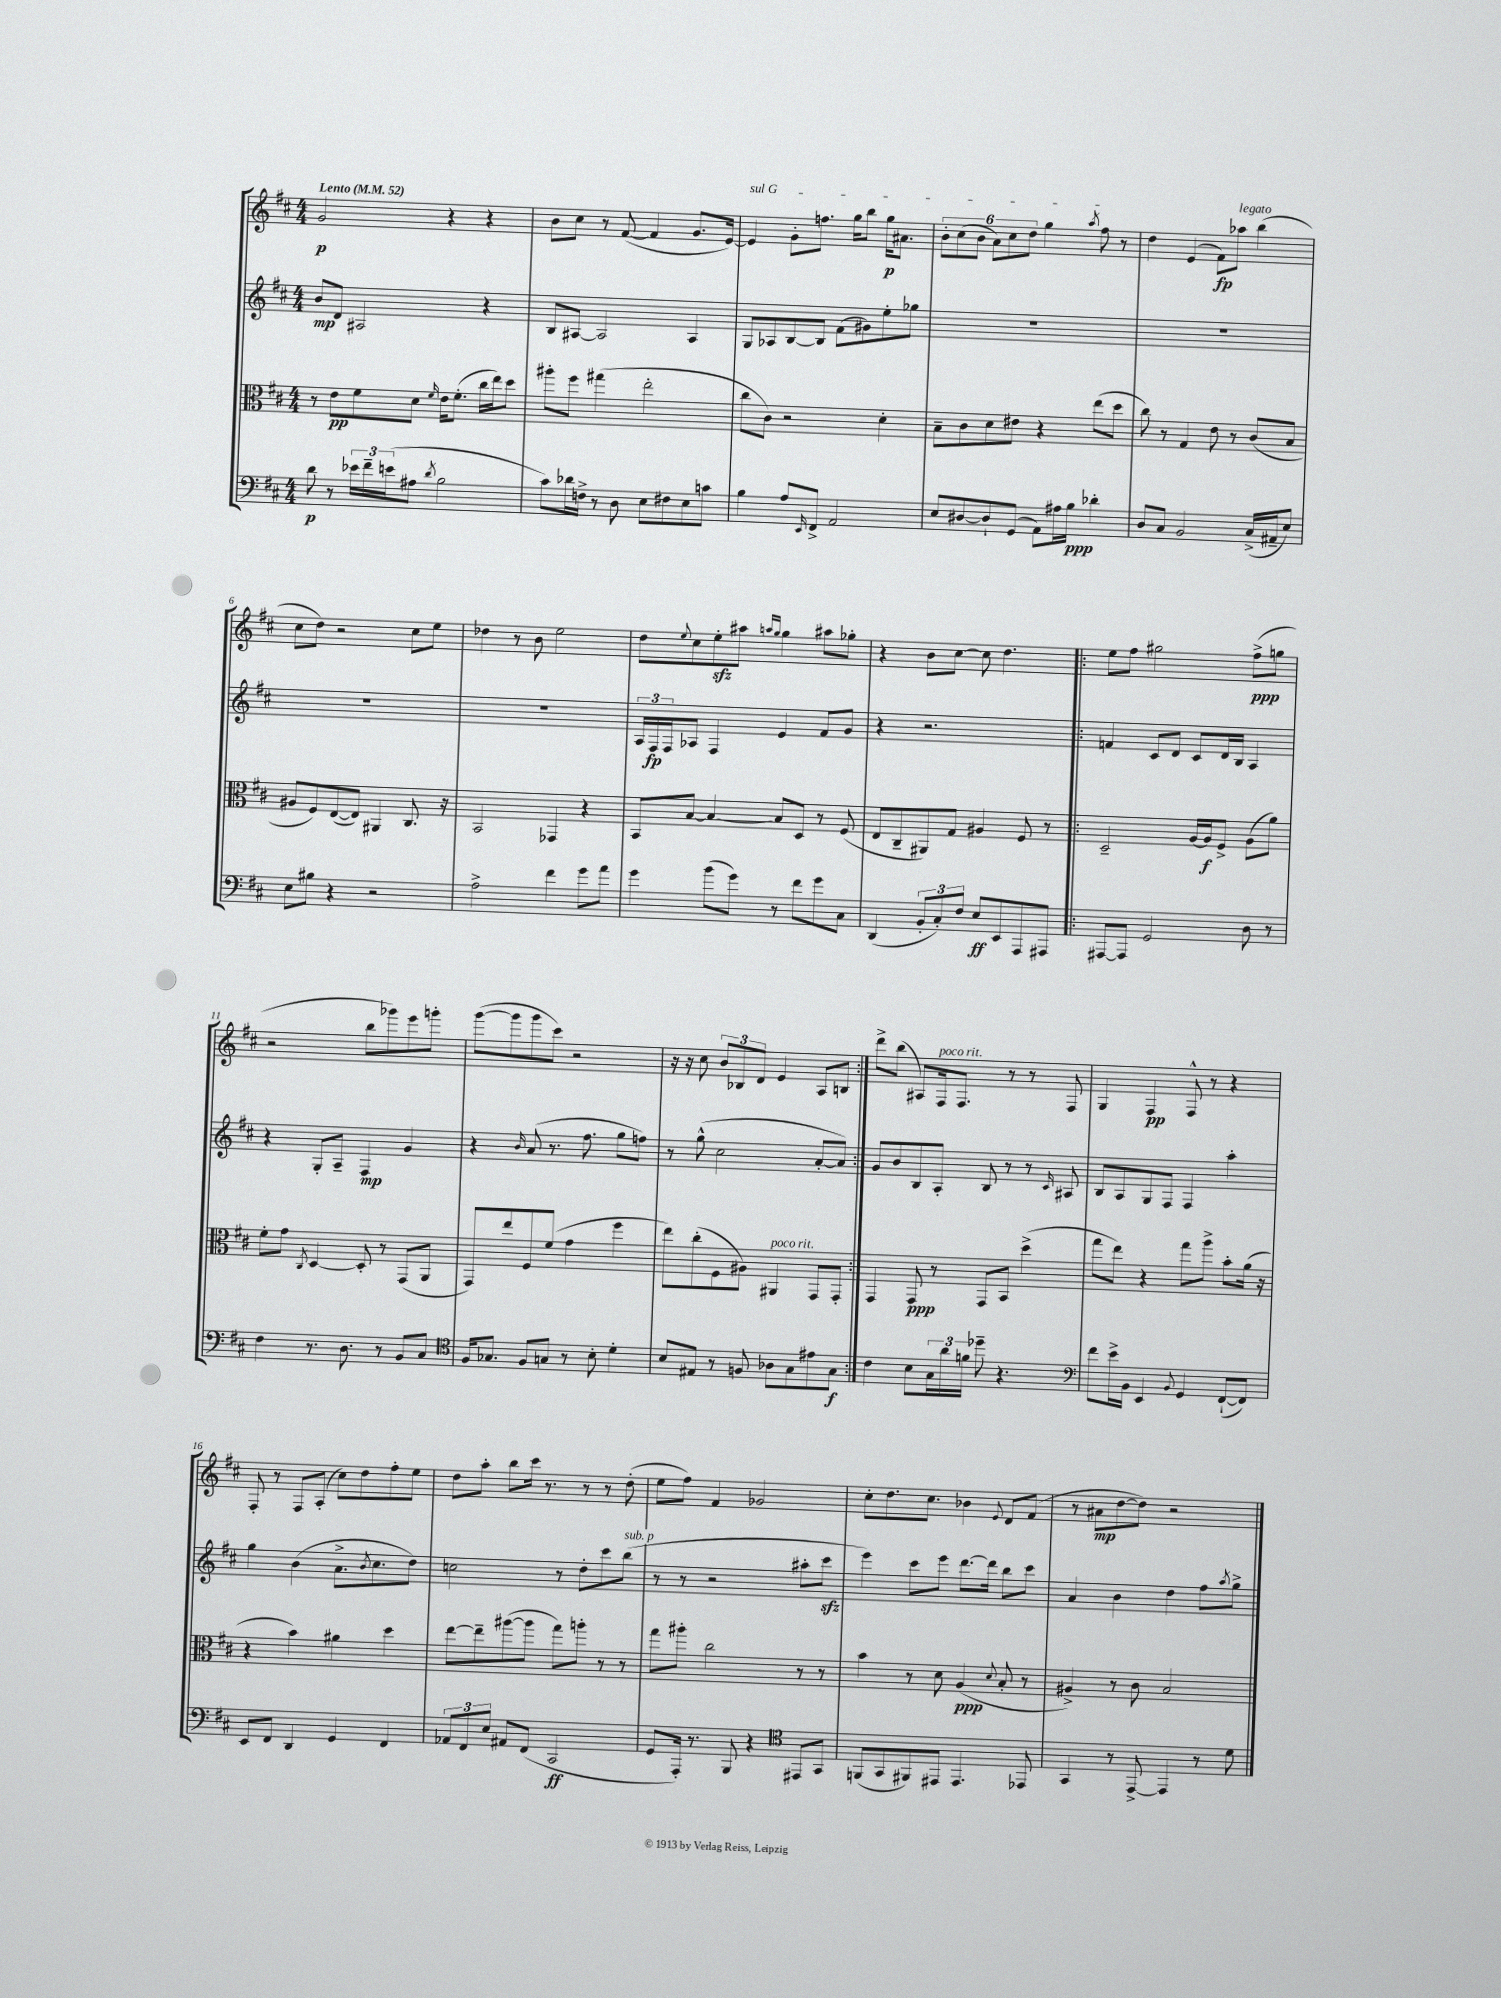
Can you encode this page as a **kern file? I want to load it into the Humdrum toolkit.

**kern	**kern	**kern	**kern
*staff4	*staff3	*staff2	*staff1
*clefF4	*clefC3	*clefG2	*clefG2
*k[f#c#]	*k[f#c#]	*k[f#c#]	*k[f#c#]
*M4/4	*M4/4	*M4/4	*M4/4
*MM52	*MM52	*MM52	*MM52
8d\	8r	8b/L	2g/
8r	8e\L	8d/J	.
24e-\LL	8f#\	2A#/	.
24f#~\	.	.	.
(24e\J	.	.	.
8A#\J	8d\J	.	.
8qd/	16qqf#/	.	.
2B\	16e\LK	.	4r
.	(8.f#'\J	.	.
.	16cc#\LL	4r	4r
.	16ee\J)	.	.
.	8dd\J	.	.
=	=	=	=
8c#\L)	8aa#'\L	8B/L	8b\L
16d-\L	8ff#\J	[8A#/J	8cc#\J
16F^\JJ	.	.	.
8r	(4gg#\	2A#/]	8r
8D\	.	.	([8f#/
8E\L	2ee'\	.	4f#/]
8F#\	.	.	.
8E\	.	4A#/	8.g/L
8c\J	.	.	.
.	.	.	[16e/Jk)
=	=	=	=
4B\	8cc#\L	8G/L	4e/]
.	8c#\J)	8A-/	.
8A/L	2r	[8B/	8g'\L
16qqEE/	.	.	.
8FF#^/J	.	8B/]J	8.ff\J
2AA/	.	(8f#\L	.
.	.	.	16gg\LK
.	.	8g#\)	8bb\J
.	4d'\	8ee'\	16gg\LK
.	.	.	8.a#\J
.	.	8gg-\J	.
=	=	=	=
8E/L	8B~\L	1r	12b'\L
.	.	.	(12cc#\
[8D#/	8c#\	.	.
.	.	.	12b\J
8D#`/]	8d\	.	12a\L)
.	.	.	12cc#\
(8GG/J	8e#\J	.	.
.	.	.	12dd\J
8AA\L)	4r	.	4gg\
16A#\L	.	.	.
16B\JJ	.	.	.
.	.	.	8qaa/
4d-'\	(8ee\L	.	8ff#\
.	8dd\J	.	8r
=	=	=	=
8D/L	8cc#\)	1r	4dd\
8C#/J	8r	.	.
2BB/	4G/	.	(4e/
.	8e\	.	8f#\L)
.	8r	.	8aa-\J
(16C#^/LL	(8c#/L	.	(4bb\
16AA#~/J	.	.	.
8E/J)	8B/J	.	.
=	=	=	=
8E\L	8A#/L	1r	8cc#\L
8B#\J	8F#/)	.	8dd\J)
4r	([8E/	.	2r
.	8E/]J)	.	.
2r	4AA#/	.	.
.	8.C#/	.	8cc#\L
.	.	.	8ee\J
.	16r	.	.
=	=	=	=
2A^\	2BB/	1r	4dd-\
.	.	.	8r
.	.	.	8b\
4f#\	4GG-/	.	2ee\
8g\L	4r	.	.
8a\J	.	.	.
=	=	=	=
4g\	8BB/L	24A/LL	8dd\L
.	.	24F#/	.
.	.	24F#/J	.
.	.	.	8qqee/
.	[8B/J	8A-/J	8cc#\
(8b\L	4B/_	4F#/	8ee'\
8g\J)	.	.	8aa#\J
.	.	.	16qqaa/LL
.	.	.	16qqgg/JJ
8r	8B/]L	4e/	4gg\
8f#\L	8D/J	.	.
8g\	8r	8f#/L	8aa#\L
8C#\J	(8F#/	8g/J	8gg-'\J
=	=	=	=
(4DD/	8E/L	4r	4r
.	8C#~/	.	.
12BB'/L	8AA#/)	2.r	8b\L
12C#'/)	.	.	.
.	8G/J	.	[8cc#\J
12F#/J	.	.	.
8E/L	4A#/	.	8cc#\]
8EE/	.	.	4.dd\
8AAA/	8F#/	.	.
8AAA#/J	8r	.	.
=!|:	=!|:	=!|:	=!|:
[8AAA#/L	2D~/	4f/	8ee\L
8AAA#/]J	.	.	8ff#\J
2GG/	.	8c#/L	2gg#\
.	.	8d/J	.
.	[16A/LL	8c#/L	.
.	16A/]J	.	.
.	8F#^/J	16d/L	.
.	.	16B/JJ	.
8D\	(8A\L	4A/	(8ff#^\L
8r	8a\J)	.	8gg\J
=	=	=	=
4F#\	8f#'\L	4r	2r
.	8g\J	.	.
.	8qC#/	.	.
8.r	[4D/	8G'/L	.
.	.	8A~/J	.
8.D\	.	.	.
.	8D'/]	4F#/	8bb\L
8r	8r	.	8ggg-\)
8BB/L	(8GG/L	4g/	8eee\
8C#/J	8AA/J	.	8ggg'\J
=	=	=	=
*clefC4	*	*	*
16F#/LK	8GG/L)	4r	([8ggg\L
8.G-/J	.	.	.
.	8ee/	.	8ggg\]
.	.	16qqb/	.
8F#/L	8F#/	(8a/	8ggg\
8G/J	(8f#/J	8.r	8ccc#\J)
8r	4g\	.	2r
.	.	8.ff#\	.
8B'\	.	.	.
4d'\	4ff#\	8gg\L	.
.	.	8ff\J)	.
=	=	=	=
8B/L	8ee\L)	8r	16r
.	.	.	16r
8E#/J	(8cc#'\	(8gg^^\	8cc#\
8r	8F#\	2cc#\	12b/L
.	.	.	12B-/
8F/	8A#\J)	.	.
.	.	.	12d/J
8A-\L	4AA#/	.	4e/
8G\	.	.	.
8e#\	8GG/L	[8a'/L	8A/L
8G\J	8GG'/J	8a/]J)	8B/J
=:|!	=:|!	=:|!	=:|!
4c#\	4GG/	8g/L	8ddd^\L
.	.	8b/	(8bb\J
8B\L	8GG/	8B/	8A#/L)
24G\L	8r	8A'/J	16F#/k
24a\	.	.	.
.	.	.	8.F#/J
24f\JJ	.	.	.
8dd-~\	8GG/L	8B/	.
4.r	8BB/J	8r	8r
.	(4dd^\	8r	8r
.	.	16qqc#/	.
.	.	8A#/	8F#/
=	=	=	=
*clefF4	*	*	*
8f#\L	8gg\L	8B/L	4G/
16e^\L	8ee\J)	8A/	.
16BB\JJ	.	.	.
4EE/	4r	8G/	4F#/
.	.	8F#/J	.
8qqBB/	.	.	.
4GG/	8gg\L	4F#/	8F#^^/
.	8aa^\J	.	8r
([8FF#`/L	8b'\L	4aa'\	4r
8FF#/]J)	(16a\Jk	.	.
.	16r	.	.
=	=	=	=
8EE/L	4r	4gg\	8F#'/
8FF#/J	.	.	8r
4DD/	4b\)	(4b\	8F#/L
.	.	.	(8A'/J
4GG/	4a#\	8.a^\L	8cc#\L)
.	.	.	8dd\
.	.	8qb/	.
.	.	8.cc#\	.
4FF#/	4dd\	.	8ff#'\
.	.	8dd\J)	8ee\J
=	=	=	=
12AA-/L	[8ee\L	2cc\	8dd\L
12FF#/	.	.	.
.	8ee~\]	.	8aa'\J
12E/J	.	.	.
8AA#/L	([8aa#\	.	8bb\L
(8FF#/J	8aa#\]J	.	16ccc#\Jk
.	.	.	8.r
2CC#/	8gg\L)	8r	.
.	8aa'\J	8dd'\L	8r
.	8r	8ccc#\	8r
.	8r	(8bb\J	(8dd'\
=	=	=	=
8GG/L	8gg\L	8r	8ee\L
16AAA'/Jk)	8aa#'\J	8r	8ff#\J)
8.r	.	.	.
.	2cc#\	2r	4f#/
8BBB/	.	.	.
4r	.	.	2g-/
*clefC4	*	*	*
8EE#/L	8r	8aa#'\L	.
8GG/J	8r	8ccc#\J	.
=	=	=	=
(8FF/L	4b\	4eee\)	8cc#'\L
8GG/	.	.	8.dd\
8FF#/)	8r	8ccc#\L	.
.	.	.	8.cc#\J
8EE#/J	8d\	8eee\J	.
4.EE#/	(4A/	[8.ddd\L	4b-\
.	.	16ddd\]Jk	.
.	8qqd/	.	8qqe/
.	8B'/	8bb\L	8d/L
8EE-/	8r	8ccc#\J	(8f#/J
=	=	=	=
4GG/	4A#^/)	4a/	8r
.	.	.	8a#\L
8r	8r	4b\	[8dd\
[8EE^/	8c#\	.	8dd\]J)
4EE/]	2B/	4dd\	2r
8r	.	8ff#\L	.
.	.	8qaa/	.
8d\	.	8gg^\J	.
==	==	==	==
*-	*-	*-	*-
